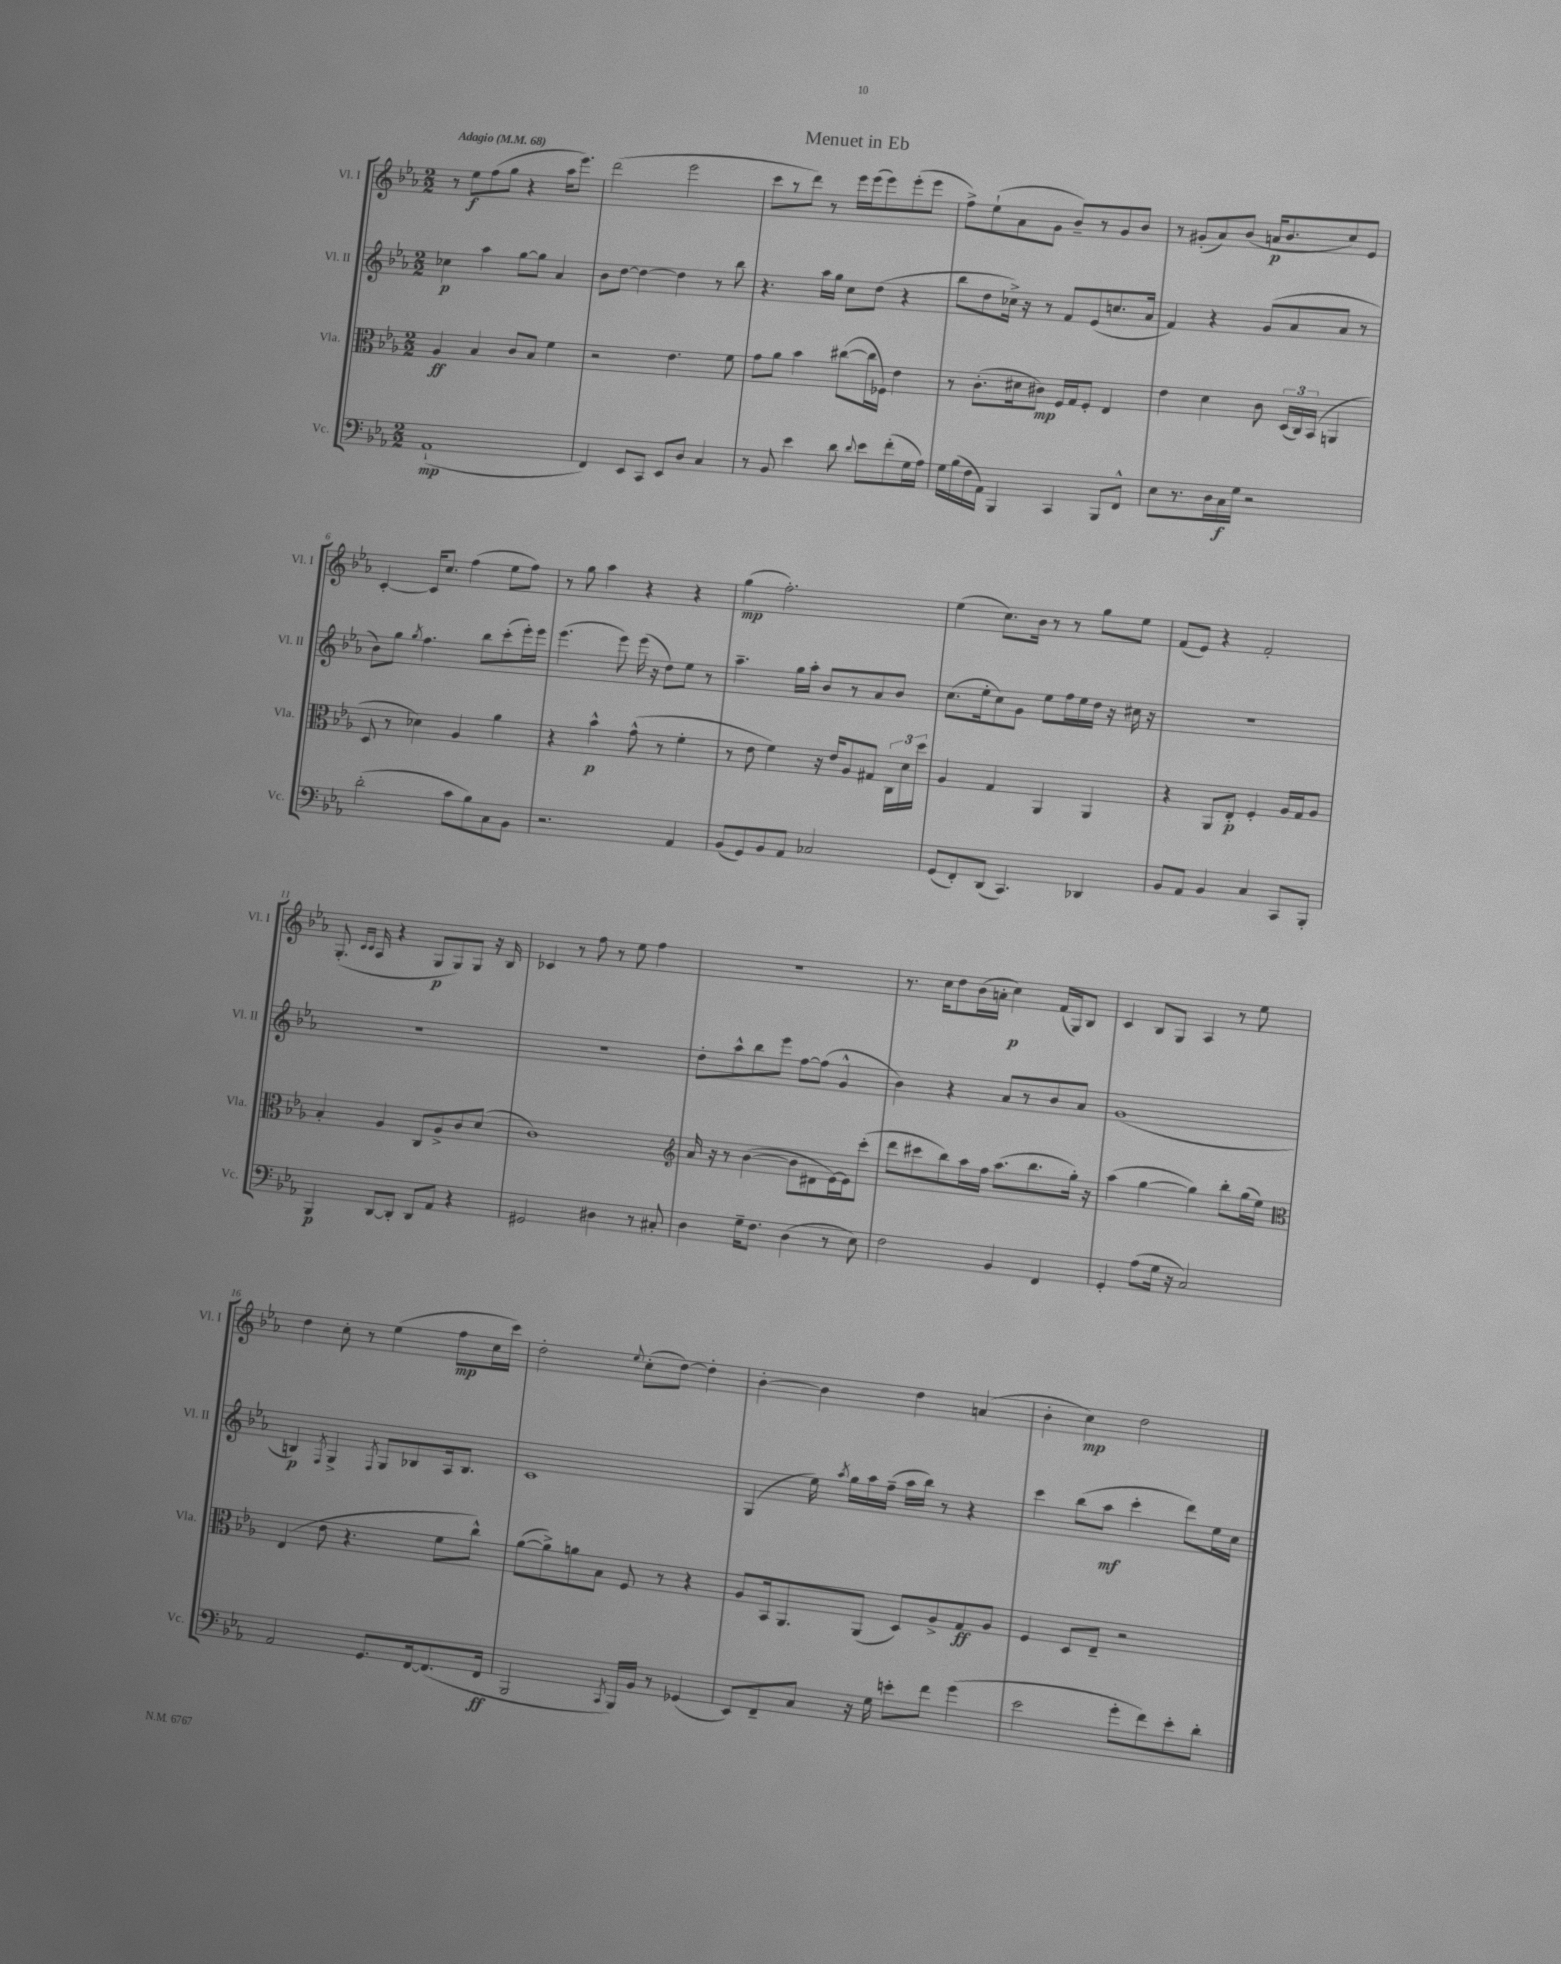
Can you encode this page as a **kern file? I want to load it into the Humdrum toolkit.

**kern	**dynam	**kern	**dynam	**kern	**dynam	**kern	**dynam
*part4	*part4	*part3	*part3	*part2	*part2	*part1	*part1
*staff4	*staff4	*staff3	*staff3	*staff2	*staff2	*staff1	*staff1
*I"Vc.	*	*I"Vla.	*	*I"Vl. II	*	*I"Vl. I	*
*I'Vc.	*	*I'Vla.	*	*I'Vl. II	*	*I'Vl. I	*
*clefF4	*	*clefC3	*	*clefG2	*	*clefG2	*
*k[b-e-a-]	*	*k[b-e-a-]	*	*k[b-e-a-]	*	*k[b-e-a-]	*
*M2/2	*	*M2/2	*	*M2/2	*	*M2/2	*
*MM68	*	*MM68	*	*MM68	*	*MM68	*
=1	=1	=1	=1	=1	=1	=1	=1
!	!	!	!	!	!	!LO:TX:a:B:t=Adagio	!
(1AA-`	mp	4A-/	ff	4cc-X\	p	8r	.
.	.	.	.	.	.	8ee-\L	f
.	.	4B-/	.	4aa-\	.	(8ff\	.
.	.	.	.	.	.	8gg\J	.
.	.	8c/L	.	[8gg\L	.	4r	.
.	.	8B-/J	.	8gg\J]	.	.	.
.	.	4f\	.	4a-/	.	16aa-\KL	.
.	.	.	.	.	.	8.eee-\J)	.
=2	=2	=2	=2	=2	=2	=2	=2
4FF/)	.	2r	.	8b-\L	.	(2ddd\	.
.	.	.	.	[8dd\J	.	.	.
8EE-/L	.	.	.	4dd\_	.	.	.
8CC/J	.	.	.	.	.	.	.
8EE-/L	.	4.e-\	.	4dd\]	.	2eee-\	.
8D/J	.	.	.	.	.	.	.
4C/	.	.	.	8r	.	.	.
.	.	8f\	.	8bb-\	.	.	.
=3	=3	=3	=3	=3	=3	=3	=3
8r	.	8g\L	.	4.r	.	8ccc\L	.
8BB-/	.	8a-\J	.	.	.	8r	.
4e-\	.	4b-\	.	.	.	8ddd\J)	.
.	.	.	.	16aa-\LL	.	8r	.
.	.	.	.	16gg\JJ	.	.	.
8d\	.	([8cc#X\L	.	8cc\L	.	16eee-\LL	.
.	.	.	.	.	.	(16eee-\J	.
8qqd/	.	.	.	.	.	.	.
8e-\L	.	16cc#\L]	.	(8dd\J	.	8eee-\)	.
.	.	16F-X\JJ)	.	.	.	.	.
(8f'\	.	4e-\	.	4r	.	(8eee-'\	.
16G\L	.	.	.	.	.	8eee-\J	.
16A-\JJ)	.	.	.	.	.	.	.
=4	=4	=4	=4	=4	=4	=4	=4
16G\LL	.	8r	.	8bb-\L	.	8ff^\L)	.
(16B-\	.	.	.	.	.	.	.
16F\	.	(8.c'\L	.	8dd\	.	(8ee-`\	.
16AA-\JJ)	.	.	.	.	.	.	.
4BBB-/	.	.	.	16cc-X^\Jk)	.	8a-\	.
.	.	16d#X\k	.	16r	.	.	.
.	.	8c#X\J)	mp	8r	.	8g\J	.
4CC/	.	16F/LL	.	8f/L	.	8b-~/L)	.
.	.	16G/J	.	.	.	.	.
.	.	8F'/J	.	(8e-/	.	8r	.
8BBB-/L	.	4E-/	.	8.ccn/	.	8g/	.
8FF^^/J	.	.	.	.	.	8b-/J	.
.	.	.	.	16a-/Jk	.	.	.
=5	=5	=5	=5	=5	=5	=5	=5
8E-\L	.	4e-\	.	4f/)	.	8r	.
8.r	.	.	.	.	.	(8g#X'/L	.
.	.	4d\	.	4r	.	8a-/)	.
16D\L	.	.	.	.	.	.	.
16C\	f	.	.	.	.	(8b-/J	.
16G\JJ	.	.	.	.	.	.	.
2r	.	8c\	.	(8g/L	.	16an/KL	p
.	.	.	.	.	.	8.b-/	.
.	.	(24D/LL	.	8a-/	.	.	.
.	.	24C/)	.	.	.	.	.
.	.	(24BB-/JJ	.	.	.	.	.
.	.	4AAn/	.	8a-/J	.	8cc/)	.
.	.	.	.	8r	.	8e-/J	.
!!LO:LB:g=z
=6	=6	=6	=6	=6	=6	=6	=6
(2d'\	.	8D/	.	8b-\L)	.	[4c'/	.
.	.	8r	.	8gg\J	.	.	.
.	.	.	.	8qgg/	.	.	.
.	.	4d-X\)	.	4.ff\	.	16c/KL]	.
.	.	.	.	.	.	8.cc/J	.
8c\L	.	4A-/	.	.	.	(4ff\	.
8B-\)	.	.	.	8bb-\L	.	.	.
8C\	.	4a-\	.	(8ccc'\	.	8ee-\L	.
8BB-\J	.	.	.	16eee-'\L)	.	8ff\J)	.
.	.	.	.	16eee-\JJ	.	.	.
=7	=7	=7	=7	=7	=7	=7	=7
2.r	.	4r	.	(4.eee-\	.	8r	.
.	.	.	.	.	.	8gg\	.
.	.	4b-^^\	p	.	.	4aa-\	.
.	.	.	.	8eee-\)	.	.	.
.	.	(8g^^\	.	(16eee-\	.	4r	.
.	.	.	.	16r	.	.	.
.	.	8r	.	8dd\L)	.	.	.
4AA-/	.	4f'\	.	8ee-\J	.	4r	.
.	.	.	.	8r	.	.	.
=8	=8	=8	=8	=8	=8	=8	=8
(8BB-/L	.	8r	.	4.aa-~\	.	(4gg\	mp
8GG/)	.	8e-\	.	.	.	.	.
8BB-/	.	4f\)	.	.	.	2.ff'\)	.
8AA-/J	.	.	.	16gg\LL	.	.	.
.	.	.	.	16aa-'\JJ	.	.	.
2C-X/	.	16r	.	8b-/L	.	.	.
.	.	16e-/KL	.	.	.	.	.
.	.	8A-/	.	8r	.	.	.
.	.	8G#X/J	.	8a-/	.	.	.
.	.	24C\LL	.	8b-/J	.	.	.
.	.	24d\	.	.	.	.	.
.	.	24dd\JJ	.	.	.	.	.
=9	=9	=9	=9	=9	=9	=9	=9
(8GG/L	.	4A-/	.	(8.cc\L	.	(4ee-\	.
8FF'/)	.	.	.	.	.	.	.
.	.	.	.	16ee-'\k	.	.	.
(8DD/J	.	4G/	.	8cc\)	.	8.cc\L)	.
4.CC/)	.	.	.	8g\J	.	.	.
.	.	.	.	.	.	16b-\Jk	.
.	.	4AA-/	.	8ee-\L	.	8r	.
.	.	.	.	16ff\L	.	8r	.
.	.	.	.	16ee-\	.	.	.
4DD-X/	.	4AA-/	.	16dd\JJ	.	8gg\L	.
.	.	.	.	16r	.	.	.
.	.	.	.	16cc#X\	.	8ee-\J	.
.	.	.	.	16r	.	.	.
=10	=10	=10	=10	=10	=10	=10	=10
8BB-/L	.	4r	.	1r	.	(8f/L	.
8AA-/J	.	.	.	.	.	8e-/J)	.
4BB-/	.	8AA-/L	.	.	.	4r	.
.	.	8E-'/J	p	.	.	.	.
4C/	.	4F'/	.	.	.	2f'/	.
8CC/L	.	16A-/LL	.	.	.	.	.
.	.	16G/J	.	.	.	.	.
8BBB-'/J	.	8A-/J	.	.	.	.	.
!!LO:LB:g=z
=11	=11	=11	=11	=11	=11	=11	=11
4BBB-/	p	4B-'/	.	1r	.	(8.G'/	.
.	.	.	.	.	.	16qqc/LL	.
.	.	.	.	.	.	16qqc/JJ	.
.	.	.	.	.	.	16A-/	.
[8DD/L	.	4A-/	.	.	.	4r	.
8DD'/J]	.	.	.	.	.	.	.
8DD/L	.	8C/L	.	.	.	8G/L	p
8AA-/J	.	8A-^/	.	.	.	8G/)	.
4r	.	8c/	.	.	.	8G/J	.
.	.	(8d/J	.	.	.	16r	.
.	.	.	.	.	.	16B-/	.
=12	=12	=12	=12	=12	=12	=12	=12
2GG#X/	.	1c)	.	1r	.	4c-X/	.
.	.	.	.	.	.	8r	.
.	.	.	.	.	.	8ff\	.
4D#X\	.	.	.	.	.	8r	.
.	.	.	.	.	.	8ee-\	.
8r	.	.	.	.	.	4ff\	.
8C#X'/	.	.	.	.	.	.	.
=13	=13	=13	=13	=13	=13	=13	=13
*	*	*clefG2	*	*	*	*	*
4D\	.	16a-/	.	8dd'\L	.	1r	.
.	.	16r	.	.	.	.	.
.	.	8r	.	8aa-^^\	.	.	.
16G~\KL	.	([4b-\	.	8bb-\	.	.	.
8.F\J	.	.	.	.	.	.	.
.	.	.	.	8eee-\J	.	.	.
(4D\	.	8b-\L]	.	[8ff\L	.	.	.
.	.	8d#X\	.	(8ff\J]	.	.	.
8r	.	[16e-\L)	.	4g^^/	.	.	.
.	.	16e-\J]	.	.	.	.	.
8E-\)	.	(8ccc'\J	.	.	.	.	.
=14	=14	=14	=14	=14	=14	=14	=14
2F\	.	8ddd\L	.	4b-\)	.	8.r	.
.	.	8ccc#X\	.	.	.	.	.
.	.	.	.	.	.	16cc\KL	.
.	.	8bb-\)	.	4r	.	8dd\	.
.	.	16aa-\L	.	.	.	(16b-\L	.
.	.	16ff\JJ	.	.	.	16an'\JJ	.
4BB-/	.	(8.aa-\L	.	8a-/L	.	4cc\)	p
.	.	.	.	8r	.	.	.
.	.	8.bb-\	.	.	.	.	.
4FF/	.	.	.	8b-/	.	(16f/LL	.
.	.	.	.	.	.	16G/J)	.
.	.	16gg'\Jk)	.	8a-/J	.	8B-/J	.
.	.	16r	.	.	.	.	.
=15	=15	=15	=15	=15	=15	=15	=15
4GG'/	.	(4aa-\	.	(1g	.	4c/	.
(8A-\L	.	[4gg\	.	.	.	8B-/L	.
16G\Jk	.	.	.	.	.	8G/J	.
16r	.	.	.	.	.	.	.
2C/)	.	4gg\])	.	.	.	4A-/	.
.	.	8bb-'\L	.	.	.	8r	.
.	.	(16gg\L	.	.	.	8ee-\	.
.	.	16ee-\JJ)	.	.	.	.	.
!!LO:LB:g=z
=16	=16	=16	=16	=16	=16	=16	=16
*	*	*clefC3	*	*	*	*	*
2AA-/	.	(4E-/	.	4Bn/)	p	4dd\	.
.	.	.	.	8qF/	.	.	.
.	.	8e-\	.	4G^/	.	8cc'\	.
.	.	4.r	.	.	.	8r	.
.	.	.	.	8qF/	.	.	.
8.GG/L	.	.	.	8G/L	.	(4ee-\	.
.	.	.	.	8B-X/	.	.	.
[16FF/k	.	.	.	.	.	.	.
(8.FF/]	.	8f\L	.	16A-/k	.	8ff\L	mp
.	.	.	.	8.B-/J	.	.	.
.	.	8cc^^\J)	.	.	.	16cc\L	.
16FF/Jk	ff	.	.	.	.	16ccc\JJ)	.
=17	=17	=17	=17	=17	=17	=17	=17
2BBB-/	.	([8a-\L	.	1c	.	2dd'\	.
.	.	8a-^\])	.	.	.	.	.
.	.	8an\	.	.	.	.	.
.	.	8B-\J	.	.	.	.	.
8qCC/	.	.	.	.	.	8qqee-/	.
16BBB-/LL)	.	8F/	.	.	.	(8cc'\L	.
16BB-/JJ	.	.	.	.	.	.	.
8r	.	8r	.	.	.	[8dd\J)	.
(4GG-X/	.	4r	.	.	.	4dd'\]	.
=18	=18	=18	=18	=18	=18	=18	=18
8EE-/L)	.	8A-/L	.	(4G/	.	[4b-'\	.
8FF~/	.	16BB-/k	.	.	.	.	.
.	.	8.AA-/	.	.	.	.	.
8C/J	.	.	.	16ee-\)	.	4b-\]	.
.	.	.	.	8qaa-/	.	.	.
.	.	.	.	16gg\LL	.	.	.
16r	.	(8AA-/J	.	16aa-\	.	.	.
16G\	.	.	.	(16ff~\JJ	.	.	.
8en'\L	.	8D/L)	.	16aa-\LL	.	4dd\	.
.	.	.	.	16bb-\JJ)	.	.	.
8f\J	.	8A-^/	.	8r	.	.	.
(4g\	.	8G/	ff	4r	.	(4an/	.
.	.	8A-/J	.	.	.	.	.
=19	=19	=19	=19	=19	=19	=19	=19
2e-\	.	4F/	.	4ccc\	.	4b-'\	.
.	.	8D/L	.	(8bb-\L	.	4cc\)	mp
.	.	8E-~/J	.	8aa-\J	mf	.	.
8g'\L	.	2r	.	4ccc'\	.	2dd\	.
8f\)	.	.	.	.	.	.	.
8e-'\	.	.	.	8ddd\L)	.	.	.
8d'\J	.	.	.	16ee-\L	.	.	.
.	.	.	.	16cc\JJ	.	.	.
==	==	==	==	==	==	==	==
*-	*-	*-	*-	*-	*-	*-	*-
